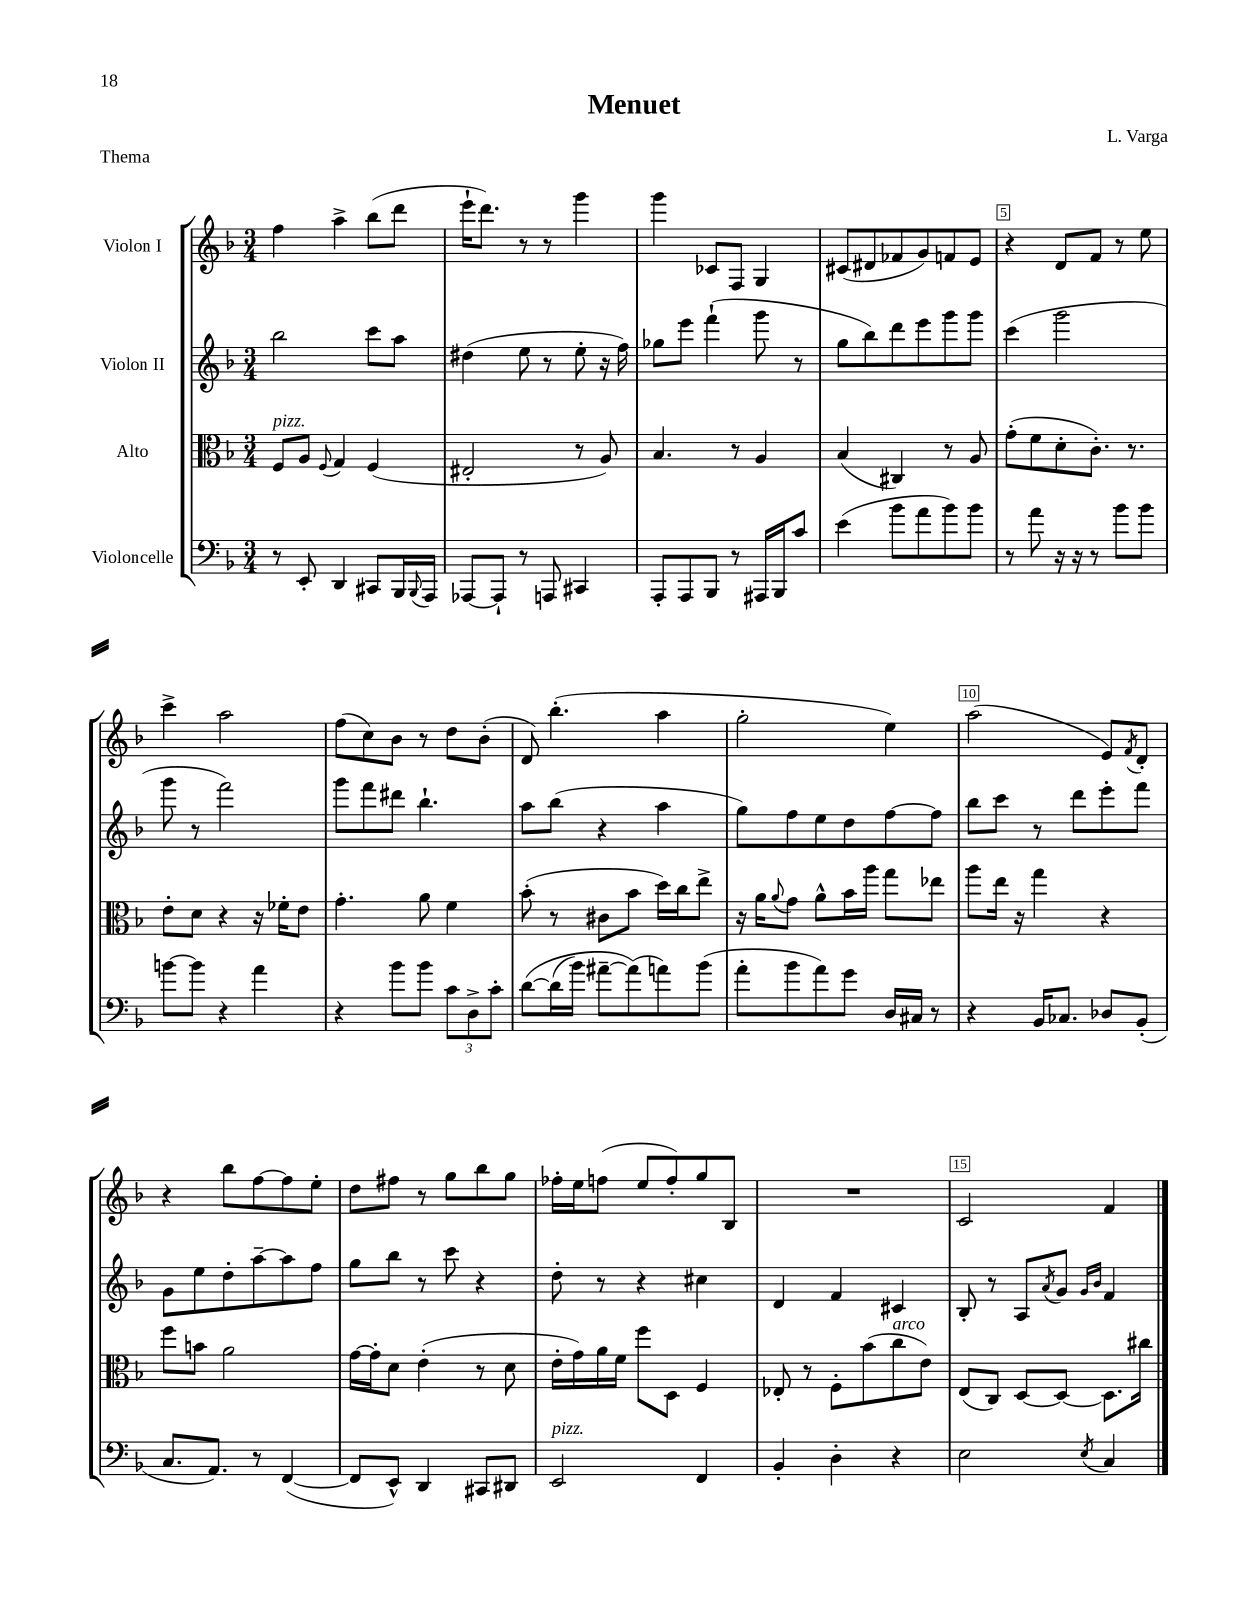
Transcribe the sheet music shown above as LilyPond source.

\header { title = "Menuet" composer = "L. Varga" piece = "Thema" }
<<
\new StaffGroup <<
\new Staff = "s0" \with { instrumentName = "Violon I" } {
    \clef treble \key f \major \numericTimeSignature \time 3/4
    f''4 a''4-> bes''8( d'''8 |
    e'''16-! d'''8.) r8 r8 g'''4 |
    g'''4 ces'8 f8 g4 |
    cis'8( dis'8 fes'8 g'8) f'8 e'8 |
    r4 d'8 f'8 r8 e''8 |
    c'''4-> a''2 |
    f''8( c''8) bes'8 r8 d''8 bes'8-.( |
    d'8) bes''4.-.( a''4 |
    g''2-. e''4) |
    a''2( e'8) \acciaccatura { f'8 } d'8-. |
    r4 bes''8 f''8~ f''8 e''8-. |
    d''8 fis''8 r8 g''8 bes''8 g''8 |
    fes''16-. e''16 f''8( e''8 f''8-.) g''8 bes8 |
    R2. |
    c'2 f'4 \bar "|." |
}
\new Staff = "s1" \with { instrumentName = "Violon II" } {
    \clef treble \key f \major \numericTimeSignature \time 3/4
    bes''2 c'''8 a''8 |
    dis''4( e''8 r8 e''8-. r16 f''16) |
    ges''8 e'''8 f'''4-!( g'''8 r8 |
    g''8 bes''8) d'''8 e'''8 g'''8 g'''8 |
    c'''4( g'''2 |
    g'''8 r8 f'''2) |
    g'''8 f'''8 dis'''8 bes''4.-! |
    a''8 bes''8( r4 a''4 |
    g''8) f''8 e''8 d''8 f''8~ f''8 |
    bes''8 c'''8 r8 d'''8 e'''8-. f'''8 |
    g'8 e''8 d''8-. a''8~-- a''8 f''8 |
    g''8 bes''8 r8 c'''8 r4 |
    d''8-. r8 r4 cis''4 |
    d'4 f'4 cis'4 |
    bes8-. r8 a8 \acciaccatura { a'8 } g'8 \grace { g'16 bes'16 } f'4 \bar "|." |
}
\new Staff = "s2" \with { instrumentName = "Alto" } {
    \clef alto \key f \major \numericTimeSignature \time 3/4
    f8^\markup { \italic "pizz." } a8 \appoggiatura { f8 } g4 f4( |
    eis2-. r8 a8) |
    bes4. r8 a4 |
    bes4( cis4) r8 a8 |
    g'8-.( f'8 d'8-. c'8.-.) r8. |
    e'8-. d'8 r4 r16 fes'16-. e'8 |
    g'4.-. a'8 f'4 |
    bes'8-.( r8 cis'8 bes'8 d''16) c''16 e''8-> |
    r16 a'16 \appoggiatura { a'8 } g'8 a'8-^ bes'16 a''16 g''8 ees''8 |
    a''8 e''16 r16 g''4 r4 |
    f''8 b'8 a'2 |
    g'16~ g'16-. d'8 e'4-.( r8 d'8 |
    e'16-. g'16) a'16 f'16 f''8 d8 f4 |
    ees8-. r8 f8-. bes'8( c''8^\markup { \italic "arco" } e'8) |
    e8( c8) d8~ d8~ d8. cis''16 \bar "|." |
}
\new Staff = "s3" \with { instrumentName = "Violoncelle" } {
    \clef bass \key f \major \numericTimeSignature \time 3/4
    r8 e,8-. d,4 cis,8 bes,,16 \appoggiatura { bes,,8 } a,,16 |
    aes,,8~ aes,,8-! r8 a,,8 cis,4 |
    a,,8-. a,,8 bes,,8 r8 ais,,16 bes,,16 c'8 |
    e'4( bes'8 a'8 bes'8) bes'8 |
    r8 a'8 r16 r16 r8 bes'8 bes'8 |
    b'8~ b'8 r4 a'4 |
    r4 bes'8 bes'8 \tuplet 3/2 { c'8 d8-> c'8-. } |
    d'8~\( d'16( bes'16) ais'8~-- ais'8(\) a'8) bes'8( |
    a'8-. bes'8 a'8) g'8 d16 cis16 r8 |
    r4 bes,16 ces8. des8 bes,8-.( |
    c8. a,8.) r8 f,4~( |
    f,8 e,8-^) d,4 cis,8 dis,8 |
    e,2^\markup { \italic "pizz." } f,4 |
    bes,4-. d4-. r4 |
    e2 \acciaccatura { e8 } c4 \bar "|." |
}
>>
>>
\layout { \context { \Score \override BarNumber.break-visibility = ##(#f #t #t) barNumberVisibility = #(every-nth-bar-number-visible 5) \override BarNumber.stencil = #(make-stencil-boxer 0.1 0.3 ly:text-interface::print) } }
